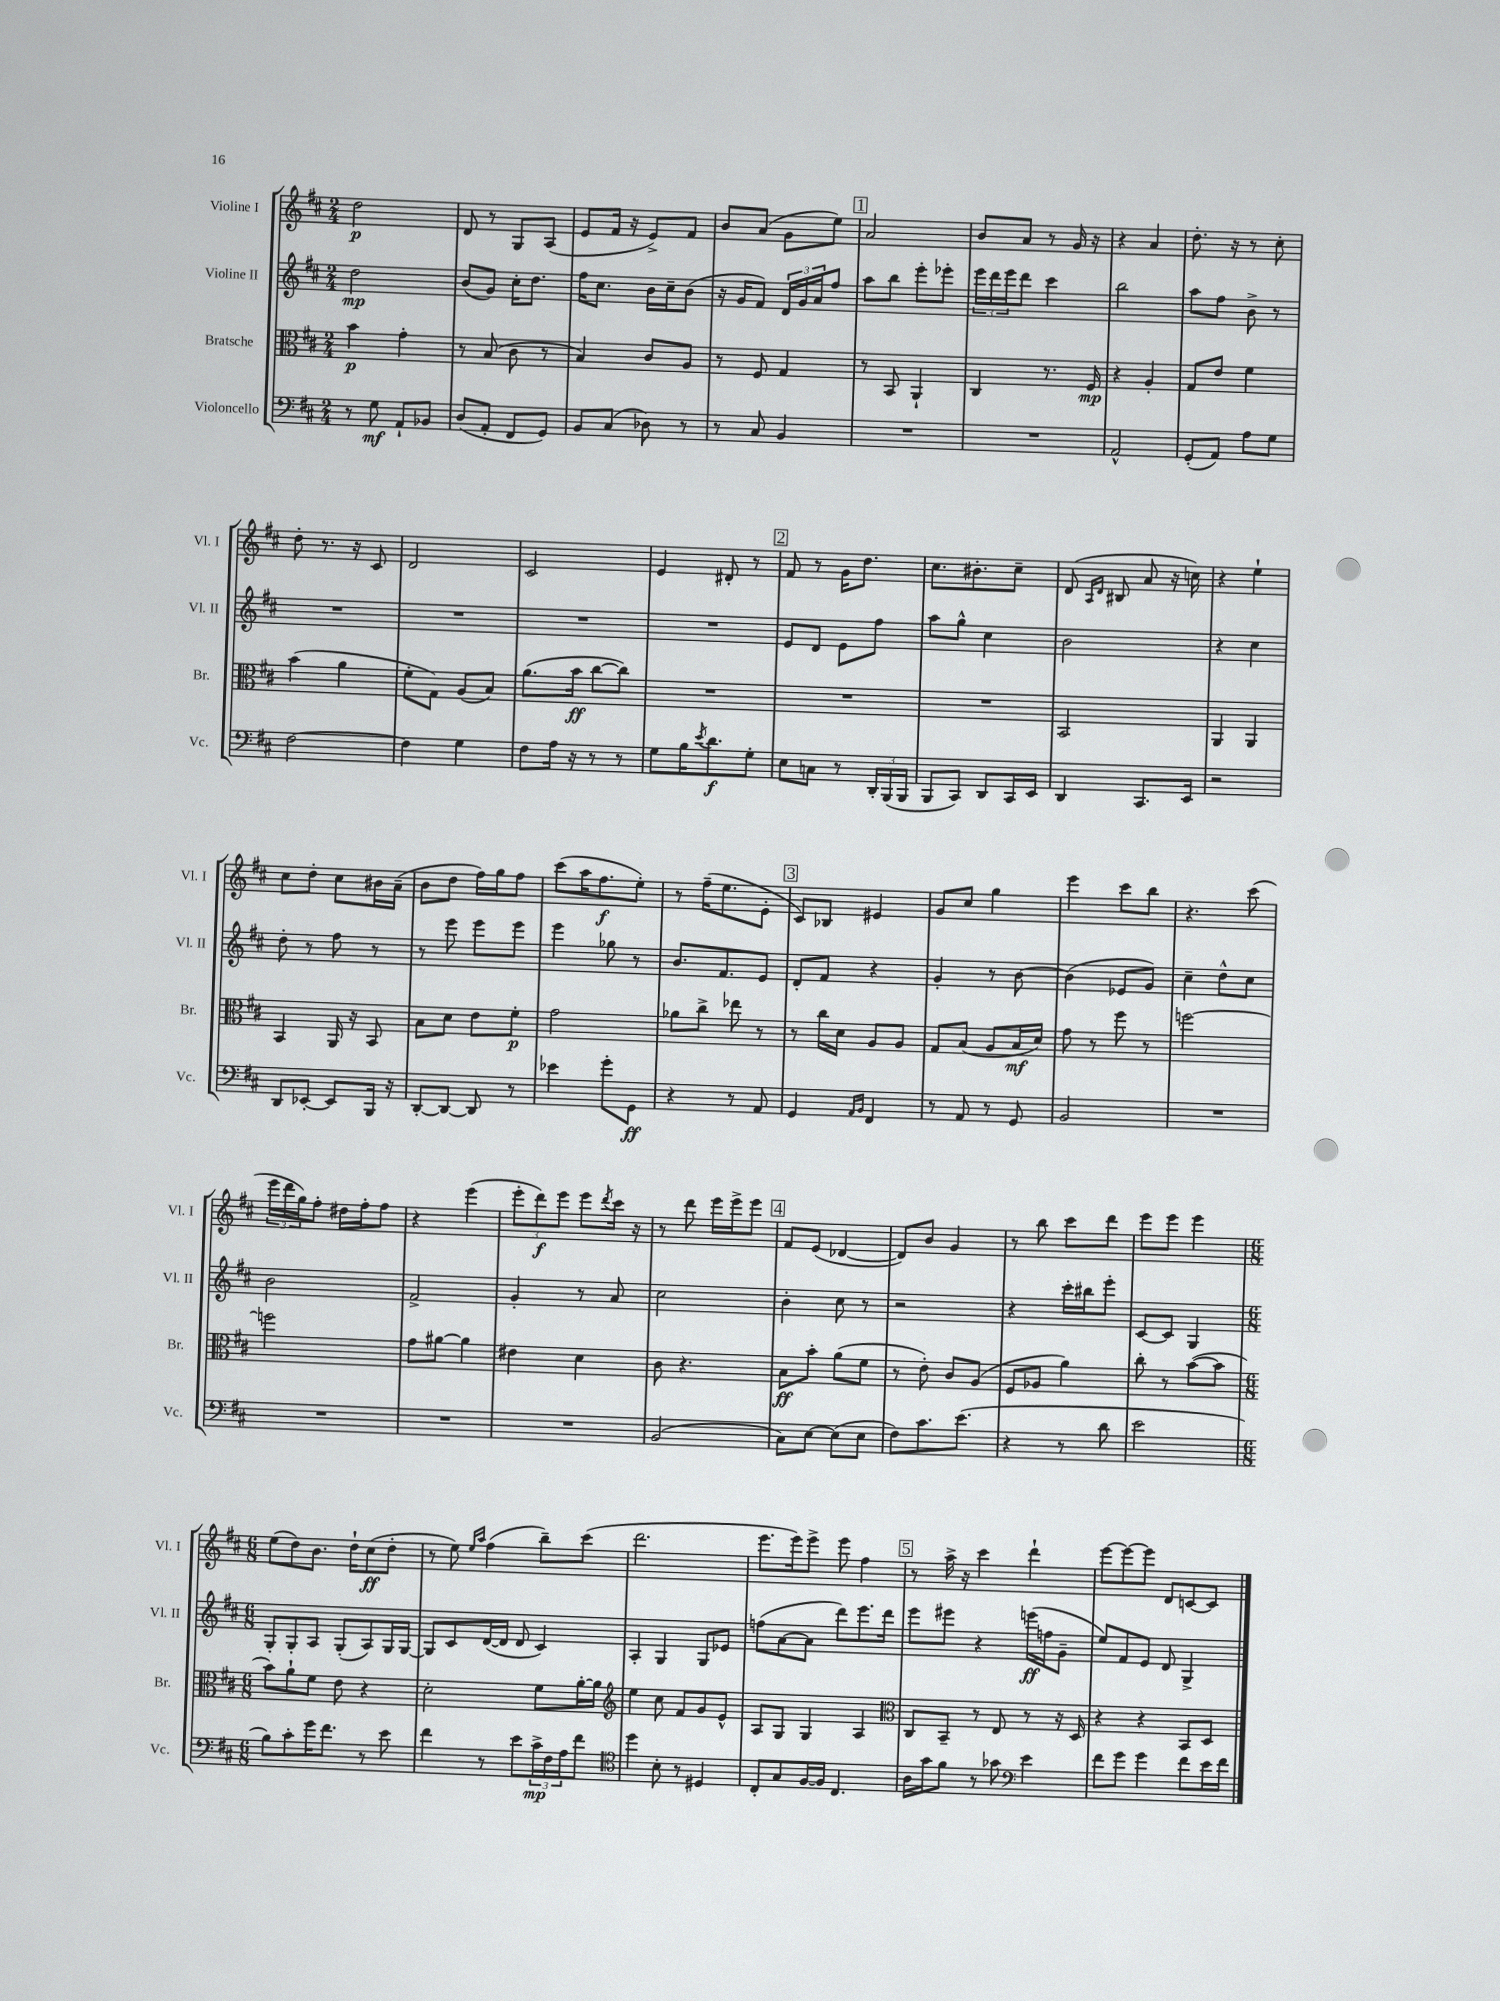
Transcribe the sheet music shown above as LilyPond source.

<<
\new StaffGroup <<
\new Staff = "s0" \with { instrumentName = "Violine I" shortInstrumentName = "Vl. I" } {
    \clef treble \key d \major \numericTimeSignature \time 2/4
    d''2\p |
    d'8 r8 g8 a8( |
    e'8 fis'16 r16 e'8->) fis'8 |
    b'8 a'8( g'8 e''8) |
    \mark \markup { \box "1" } a'2 |
    b'8 a'8 r8 g'16 r16 |
    r4 a'4 |
    d''8.-. r16 r8 cis''8-. |
    d''8-. r8. r16 cis'8 |
    d'2 |
    cis'2 |
    e'4 dis'8-. r8 |
    \mark \markup { \box "2" } fis'8 r8 g'16 d''8. |
    cis''8. bis'8.-. cis''8-- |
    d'8( \grace { a16 d'16 } bis8 a'8 r16 c''16) |
    r4 e''4-! |
    cis''8 d''8-. cis''8 bis'16 a'16--( |
    b'8 d''8 fis''16) g''16 fis''8 |
    cis'''8( a''16 fis''8.\f e''8-.) |
    r8 fis''16--( e''8. e'8-. |
    \mark \markup { \box "3" } cis'8) bes8 eis'4 |
    g'8 cis''8 g''4 |
    e'''4 cis'''8 b''8 |
    r4. cis'''8( |
    \tuplet 3/2 { e'''16 d'''16 g''16) } fis''8-. dis''16 fis''16-. fis''8 |
    r4 e'''4( |
    \tuplet 3/2 { e'''8-. d'''8\f) e'''8 } e'''8 \acciaccatura { d'''8 } cis'''16 r16 |
    r8 d'''8 e'''16 e'''16-> e'''8 |
    \mark \markup { \box "4" } fis'8 e'8( des'4~ |
    des'8) b'8 g'4 |
    r8 b''8 cis'''8 d'''8 |
    e'''8 e'''8 e'''4 |
    \numericTimeSignature \time 6/8 e''8( d''8) b'8. d''16-! cis''8\ff( d''8-. |
    r8 e''8) \grace { e''16 a''16 } fis''4( b''8--) cis'''8( |
    d'''2. |
    e'''8. e'''16) e'''8-> e'''8 fis''4 |
    \mark \markup { \box "5" } r8 a''16-> r16 cis'''4 d'''4-! |
    e'''8~ e'''8~ e'''8 d'8 c'8~ c'8 \bar "|." |
}
\new Staff = "s1" \with { instrumentName = "Violine II" shortInstrumentName = "Vl. II" } {
    \clef treble \key d \major \numericTimeSignature \time 2/4
    d''2\mp |
    b'8( g'8) cis''16-. d''8. |
    fis''16 cis''8. b'16 cis''16-- b'8( |
    r16 g'16 fis'8) \tuplet 3/2 { d'16 g'16 a'16 } fis''8 |
    \mark \markup { \box "1" } a''8 b''8 e'''8-. ees'''8-. |
    \tuplet 3/2 { e'''16 d'''16 e'''16 } d'''8 cis'''4 |
    b''2 |
    a''8 fis''8 b'8-> r8 |
    R2 |
    R2 |
    R2 |
    R2 |
    \mark \markup { \box "2" } e'8 d'8 e'8 fis''8 |
    a''8 g''8-^ cis''4 |
    b'2 |
    r4 cis''4 |
    d''8-. r8 fis''8 r8 |
    r8 e'''8 e'''8 e'''8 |
    e'''4 ges''8 r8 |
    b'8. fis'8. e'8 |
    \mark \markup { \box "3" } d'8-. fis'8 r4 |
    g'4-. r8 b'8~ |
    b'4( ees'8 g'8) |
    cis''4-- d''8-^ cis''8 |
    b'2 |
    fis'2-> |
    g'4-. r8 a'8 |
    cis''2 |
    \mark \markup { \box "4" } b'4-. cis''8 r8 |
    r2 |
    r4 cis'''16-. bis''16 e'''8-. |
    cis'8~ cis'8 g4 |
    \numericTimeSignature \time 6/8 g8-. g8-. a8 g8-.( a8) g16 g16~ |
    g8 cis'8 d'16~( d'16 d'8 cis'4) |
    a4-. g4 g8 ees'8 |
    f''8( a'8~ a'8 d'''8) e'''8. d'''16 |
    \mark \markup { \box "5" } e'''8 eis'''8 r4 e'''16\ff( f''16 g'8-- |
    e''8) fis'8 e'8 d'8 g4-> \bar "|." |
}
\new Staff = "s2" \with { instrumentName = "Bratsche" shortInstrumentName = "Br." } {
    \clef alto \key d \major \numericTimeSignature \time 2/4
    b'4\p g'4-. |
    r8 b8( cis'8 r8 |
    b4) cis'8 a8 |
    r8 fis8 g4 |
    \mark \markup { \box "1" } r8 b,8 a,4-! |
    cis4 r8. fis16\mp |
    r4 a4-. |
    g8 e'8 fis'4 |
    b'4( a'4 |
    fis'8-. g8) a8( b8) |
    a'8.( b'16\ff cis''8~ cis''8) |
    R2 |
    \mark \markup { \box "2" } R2 |
    R2 |
    b,2 |
    a,4 a,4 |
    b,4 a,16 r16 b,8 |
    b8 d'8 e'8 fis'8-.\p |
    g'2 |
    aes'8 cis''8-> ees''8 r8 |
    \mark \markup { \box "3" } r8 cis''16 d'16 a8 a8 |
    g8 b8( a8 b16\mf d'16) |
    g'8 r8 fis''8 r8 |
    f''2~ |
    f''2 |
    g'8 ais'8~ ais'4 |
    eis'4 d'4 |
    cis'8 r4. |
    \mark \markup { \box "4" } b8\ff b'8-. a'8( fis'8 |
    r8 e'8-.) cis'8 a8( |
    fis8 aes8 a'4) |
    cis''8-. r8 b'8~( b'8 |
    \numericTimeSignature \time 6/8 b'8) a'8-! fis'8 e'8 r4 |
    d'2-. fis'8 a'16~-. a'16 |
    \clef treble e''4 cis''8 fis'8 g'8 e'8-^ |
    a8 g8 g4 a4 |
    \mark \markup { \box "5" } \clef alto cis8 b,8-- r8 e8 r8 r16 d16 |
    r4 r4 b,8 d8 \bar "|." |
}
\new Staff = "s3" \with { instrumentName = "Violoncello" shortInstrumentName = "Vc." } {
    \clef bass \key d \major \numericTimeSignature \time 2/4
    r8 g8\mf a,8-! bes,8 |
    d8( a,8-. fis,8 g,8) |
    b,8 cis8( des8) r8 |
    r8 cis8 b,4 |
    \mark \markup { \box "1" } R2 |
    R2 |
    a,2-^ |
    g,8-.( a,8) a8 g8 |
    fis2~ |
    fis4 g4 |
    fis8 a16 r16 r8 r8 |
    g8 b16 \acciaccatura { e'8 } d'8.\f g8-. |
    \mark \markup { \box "2" } e8 c8 r8 \tuplet 3/2 { d,16-. b,,16( b,,16 } |
    b,,8 cis,8) d,8 cis,16 e,16 |
    d,4 cis,8. e,16 |
    r2 |
    d,8 ees,8~-. ees,8 b,,16 r16 |
    d,8~-. d,8~ d,8 r8 |
    ees'4 g'8-. g,8\ff |
    r4 r8 a,8 |
    \mark \markup { \box "3" } g,4 \grace { a,16 b,16 } fis,4 |
    r8 a,8 r8 g,8 |
    b,2 |
    R2 |
    R2 |
    R2 |
    R2 |
    b,2( |
    \mark \markup { \box "4" } cis8) e8~ e8( e8 |
    fis8) cis'8. e'8.( |
    r4 r8 d'8 |
    e'2 |
    \numericTimeSignature \time 6/8 b8) cis'8-. g'16 fis'8. r8 e'8 |
    fis'4 r8 e'8 \tuplet 3/2 { cis'16->\mp fis16 a16 } fis'8 |
    \clef tenor d''4 b8-. r8 dis4 |
    cis8-. g8 fis16~ fis16 cis4. |
    \mark \markup { \box "5" } a16 g'16 fis'8 r8 ges'8 \clef bass e'4 |
    fis'8 g'8 g'4 fis'8 e'16 fis'16 \bar "|." |
}
>>
>>
\layout { \context { \Score \remove "Bar_number_engraver" } }
